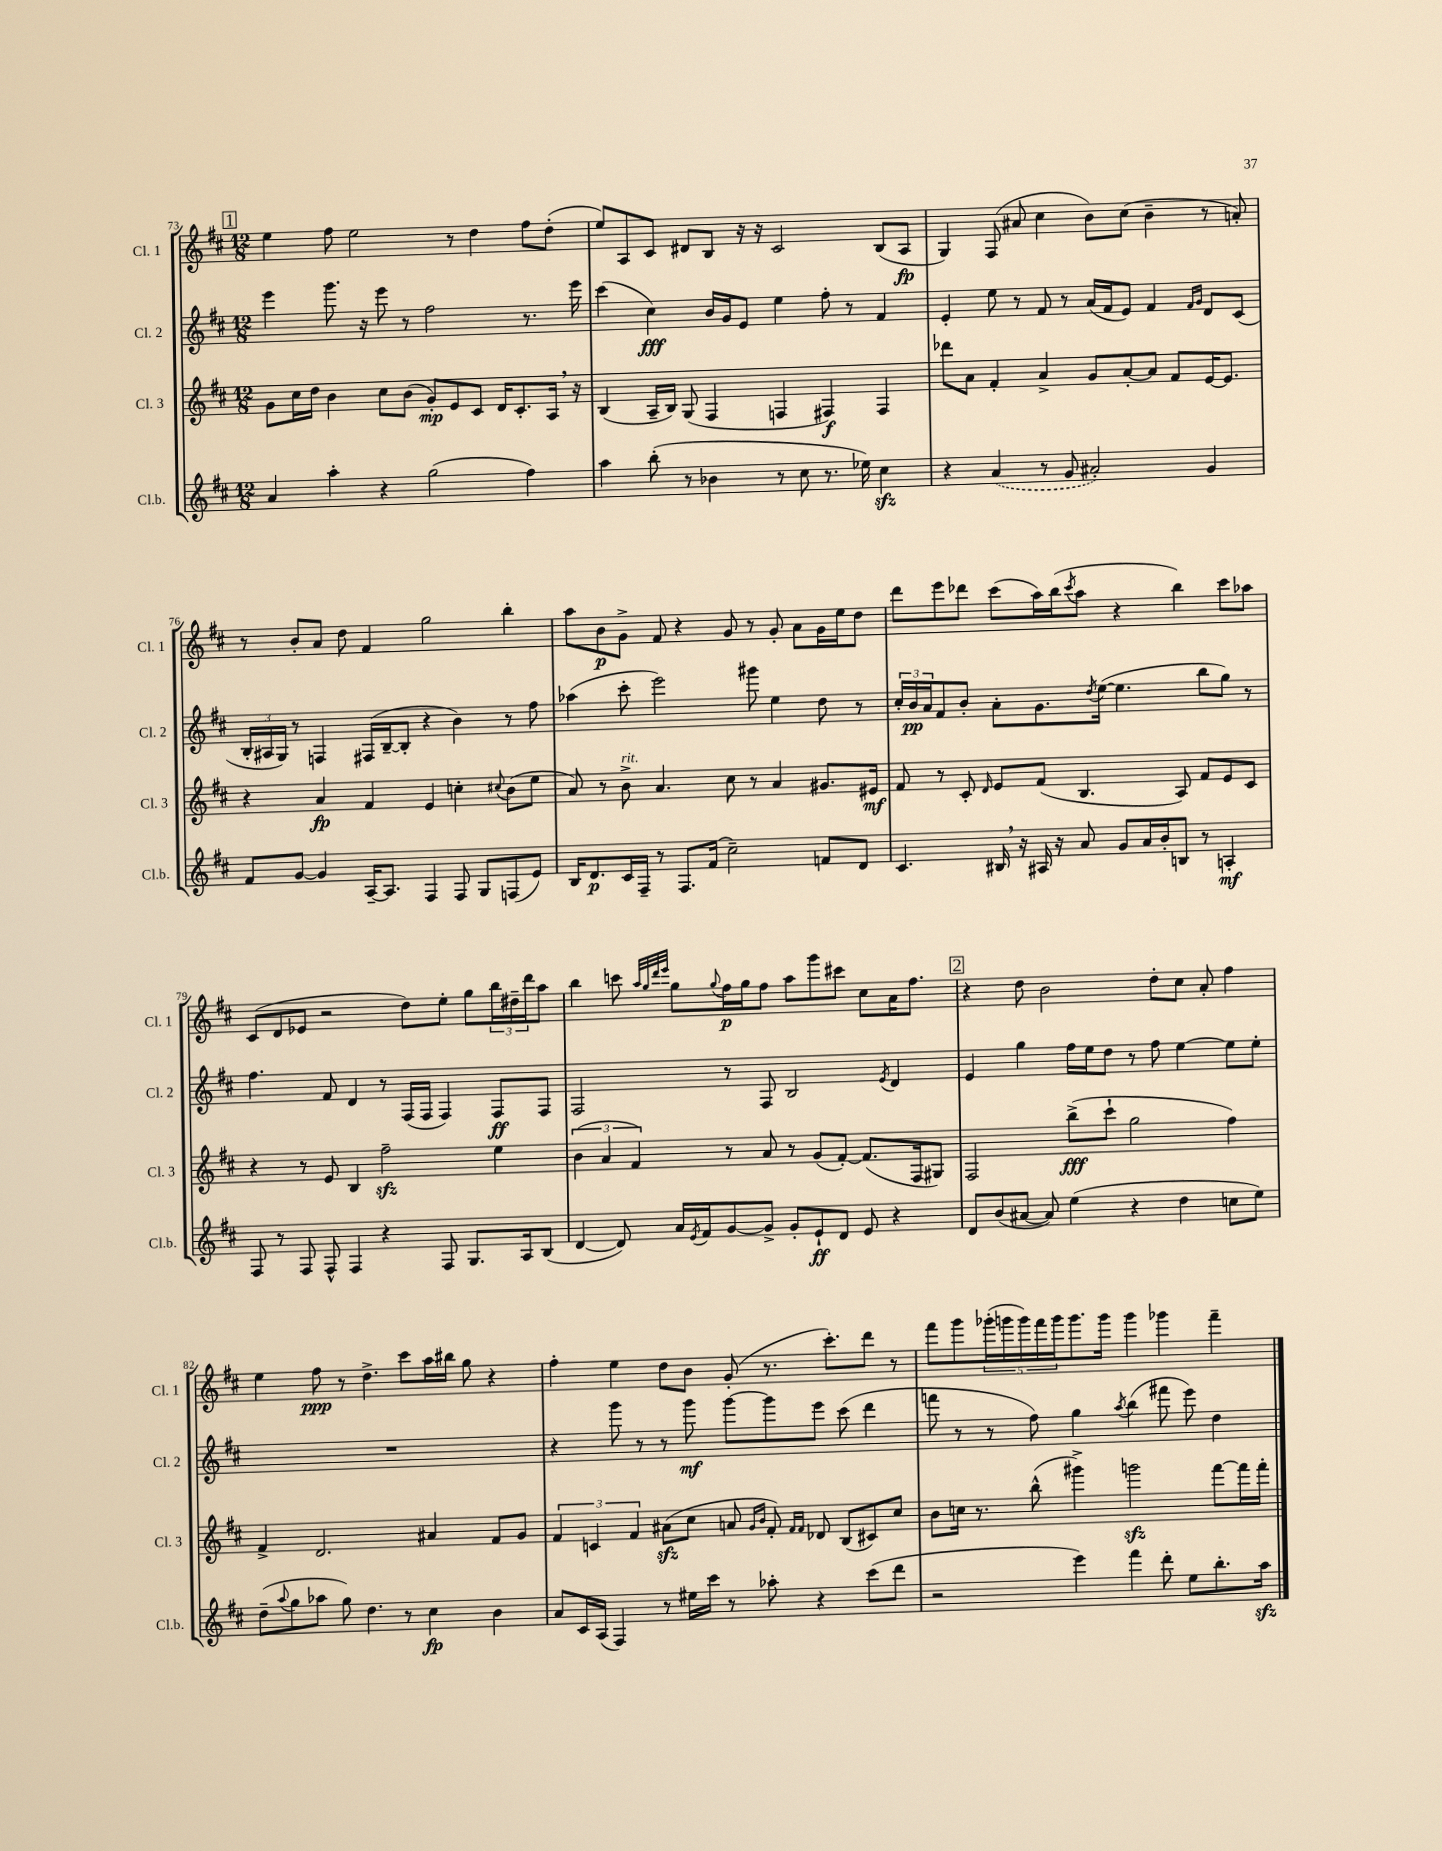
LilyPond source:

<<
\new StaffGroup <<
\new Staff = "s0" \with { instrumentName = "Cl. 1" shortInstrumentName = "Cl. 1" } {
    \clef treble \key d \major \numericTimeSignature \time 12/8
    \mark \markup { \box "1" } e''4 fis''8 e''2 r8 d''4 fis''8 d''8-.( |
    e''8) a8 cis'8 dis'8 b8 r16 r16 cis'2 b8( a8\fp |
    g4) fis8( ais'8 cis''4 b'8) cis''8( b'4-- r8 a'8-.) |
    r8 b'8-. a'8 d''8 fis'4 g''2 b''4-. |
    a''8 b'8\p g'8-> fis'8 r4 g'8 r8 g'8-. a'8 g'16 e''16 d''8 |
    d'''8 e'''8 des'''8 cis'''8( a''16) b''16( \acciaccatura { cis'''8 } a''8 r4 b''4) cis'''8 aes''8 |
    cis'8( d'8 ees'8 r2 d''8) e''8-. g''8 \tuplet 3/2 { b''16 dis''16-- d'''16 } a''8 |
    b''4 c'''8 \grace { a''32 g''32 d'''32 e'''32 } g''8 \appoggiatura { g''8 } fis''16\p g''16 fis''8 a''8 g'''8 cis'''8 cis''8 a'16 fis''8. |
    \mark \markup { \box "2" } r4 d''8 b'2 d''8-. cis''8 a'8-. fis''4 |
    e''4 fis''8\ppp r8 d''4.-> cis'''8 a''16 bis''16 g''8 r4 |
    fis''4-. e''4 d''8 b'8 g'8-.( r8. cis'''8.-.) d'''8 r8 |
    fis'''8 g'''8 \tuplet 5/4 { ges'''16-.( g'''16 g'''16) fis'''16 g'''16 } g'''8. g'''16 g'''4 ges'''4 fis'''4-- \bar "|." |
}
\new Staff = "s1" \with { instrumentName = "Cl. 2" shortInstrumentName = "Cl. 2" } {
    \clef treble \key d \major \numericTimeSignature \time 12/8
    \mark \markup { \box "1" } e'''4 g'''8. r16 e'''8 r8 fis''2 r8. e'''16 |
    cis'''4( cis''4\fff) b'16 g'16 e'8 e''4 fis''8-. r8 fis'4 |
    e'4-. e''8 r8 fis'8 r8 a'16( fis'16 e'8) fis'4 \grace { fis'16 g'16 } d'8 cis'8( |
    \tuplet 3/2 { b16-. ais16 g16) } r8 f4 fis16( b16~-- b8-. r4 b'4) r8 fis''8 |
    aes''4( cis'''8-. e'''2) gis'''8 e''4 d''8 r8 |
    \tuplet 3/2 { cis''16-. b'16\pp a'16 } fis'8 b'8-. a'8-. g'8. \acciaccatura { d''8 } e''16~( e''4. b''8 g''8) r8 |
    fis''4. fis'8 d'4 r8 fis16( fis16 fis4) fis8\ff fis8 |
    fis2 r8 fis8 b2 \acciaccatura { e'8 } d'4 |
    \mark \markup { \box "2" } e'4 g''4 fis''16 e''16 d''8 r8 fis''8 e''4~ e''8 e''8-. |
    R1. |
    r4 g'''8 r8 r8 g'''8\mf g'''8~ g'''8 e'''8 cis'''8( d'''4 |
    f'''8 r8 r8 fis''8) g''4 \acciaccatura { a''8 } b''4( fis'''8 e'''8) d''4 \bar "|." |
}
\new Staff = "s2" \with { instrumentName = "Cl. 3" shortInstrumentName = "Cl. 3" } {
    \clef treble \key d \major \numericTimeSignature \time 12/8
    \mark \markup { \box "1" } g'8 cis''16 d''16 b'4 cis''8 b'8( g'8-.\mp) e'8 cis'8 d'16 cis'8.-. a16 \breathe r16 |
    b4( a16-- b16) g8( fis4 f4 fis4\f) fis4 |
    des'''8 a'8 fis'4-. a'4-> g'8 a'8~-. a'8 fis'8 e'16~ e'8. |
    r4 a'4\fp fis'4 e'4 c''4-. \appoggiatura { cis''8 } b'8( e''8 |
    a'8) r8 b'8->^\markup { \italic "rit." } a'4. cis''8 r8 a'4 gis'8. eis'16\mf |
    fis'8 r8 cis'8-. \grace { d'16 } e'8 fis'8( b4. a8) fis'8 e'8 cis'8 |
    r4 r8 e'8 b4 fis''2--\sfz e''4 |
    \tuplet 3/2 { b'4( a'4 fis'4) } r8 a'8 r8 g'8( fis'8~-.) fis'8.( fis16 gis8) |
    \mark \markup { \box "2" } fis2 b''8->\fff( cis'''8-! g''2 fis''4) |
    fis'4-> d'2. ais'4 fis'8 g'8 |
    \tuplet 3/2 { fis'4 c'4 fis'4 } ais'8\sfz( cis''8 a'8 \grace { g'16 b'16 } fis'8-.) \grace { fis'16 fis'16 } des'8 b8( cis'8) cis''8 |
    b'8 c''16 r8. b''8-^( gis'''4->) g'''2\sfz fis'''8~ fis'''16 fis'''16-. \bar "|." |
}
\new Staff = "s3" \with { instrumentName = "Cl.b." shortInstrumentName = "Cl.b." } {
    \clef treble \key d \major \numericTimeSignature \time 12/8
    \mark \markup { \box "1" } a'4 a''4-. r4 g''2( fis''4) |
    a''4 b''8-.( r8 bes'4 r8 cis''8 r8. ees''16) cis''4\sfz |
    r4 \once \slurDashed a'4( r8 g'8 ais'2-.) g'4 |
    fis'8 g'8~ g'4 a16~-- a8. fis4 fis8 g8 f8( e'8) |
    b16 d'8.\p cis'16 fis16-- r8 fis8. fis'16( cis''2--) f'8 d'8 |
    cis'4. bis16 \breathe r16 ais16 r16 a'8 g'8 a'16 b'16-. b8 r8 a4-.\mf |
    fis8 r8 fis8 fis8-^ fis4 r4 fis8 g8. a16 b8( |
    d'4~ d'8) a'16 \acciaccatura { e'8 } fis'16 g'8~ g'8-> g'8-. e'8-!\ff d'8 e'8 r4 |
    \mark \markup { \box "2" } d'8 b'8( ais'8~ ais'8) e''4( r4 d''4 c''8 e''8) |
    d''8--( \appoggiatura { a''8 } g''8 aes''8 g''8) d''4. r8 cis''4\fp b'4 |
    a'8 cis'16 a16( fis4) r8 eis''16 cis'''16 r8 aes''8-. r4 cis'''8( d'''8 |
    r2 e'''4) fis'''4 d'''8-. e''8 b''8.-. a''16\sfz \bar "|." |
}
>>
>>
\layout { \context { \Score currentBarNumber = #73 } }
